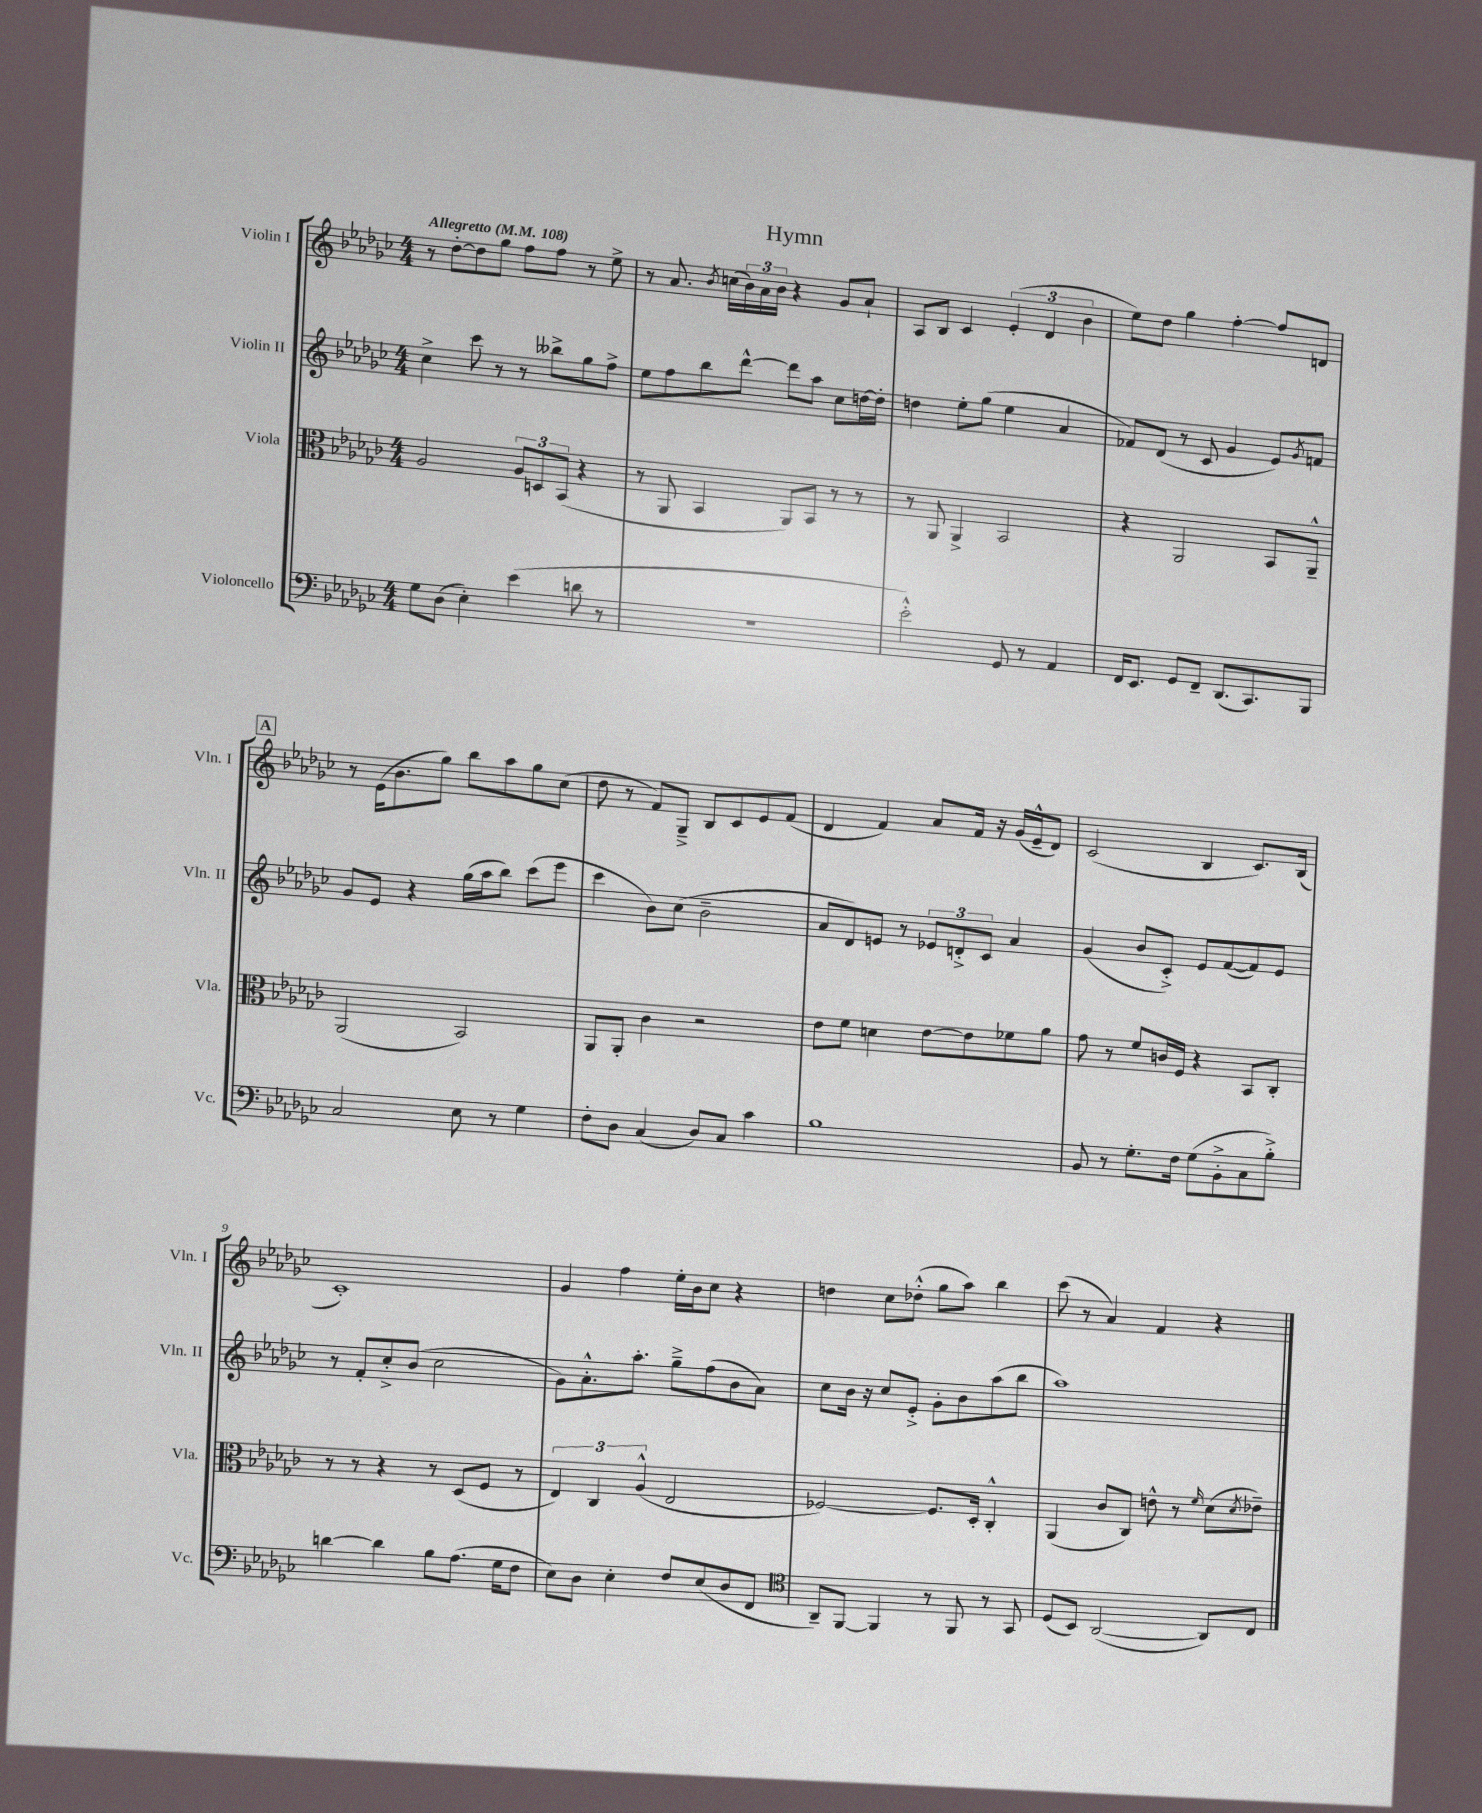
\header { title = "Hymn" }
<<
\new StaffGroup <<
\new Staff = "s0" \with { instrumentName = "Violin I" shortInstrumentName = "Vln. I" } {
    \clef treble \key ges \major \numericTimeSignature \time 4/4 \tempo "Allegretto" 4 = 108
    r8 des''8~-. des''8 ges''8 f''8 f''8 r8 ees''8-> |
    r8 aes'8. \acciaccatura { bes'8 } c''16( \tuplet 3/2 { bes'16) aes'16 bes'16 } r4 ges'8 aes'8-! |
    aes8 bes8 ces'4 \tuplet 3/2 { ees'4-.( des'4 bes'4 } |
    ees''8) des''8 ges''4 f''4~-. f''8 d'8 |
    \mark \markup { \box "A" } r8 ees'16( bes'8. ges''8) bes''8 aes''8 ges''8 ces''8( |
    des''8 r8 f'8) ges8---> bes8 ces'8 ees'8 f'8( |
    des'4 f'4) aes'8 f'16 r16 ges'16( ees'16---^ des'8) |
    ces'2( bes4 ces'8.) bes16( |
    ces'1-.) |
    ges'4 f''4 ees''16-. bes'16 ces''8 r4 |
    d''4 ces''8 des''8-.-^( ges''8 aes''8) bes''4 |
    ces'''8( r8 aes'4) f'4 r4 \bar "|." |
}
\new Staff = "s1" \with { instrumentName = "Violin II" shortInstrumentName = "Vln. II" } {
    \clef treble \key ges \major \numericTimeSignature \time 4/4
    ces''4-> ces'''8 r8 r8 beses''8-> ges''8 f''8-> |
    ees''8 f''8 bes''8 des'''8~-^ des'''8 aes''8 ces''8 d''16~ d''16-. |
    d''4 ees''8-. ges''8( ees''4 aes'4 |
    fes'8) des'8( r8 ces'8 ges'4 ees'8) \acciaccatura { ges'8 } f'8 |
    \mark \markup { \box "A" } ges'8 ees'8 r4 ges''16( aes''16 bes''8) ces'''8( ees'''8 |
    ces'''4 bes'8) ces''8( bes'2-- |
    aes'8 des'8) e'8 r8 \tuplet 3/2 { ees'8 d'8-.-> ces'8 } aes'4 |
    ges'4( bes'8 ces'8-.->) ees'8 f'8~( f'8) ees'8 |
    r8 f'8-. ces''8-.-> bes'8( ces''2 |
    ges'8) aes'8.-.-^ aes''8.-. ges''8---> f''8( bes'8 aes'8) |
    ces''8 bes'16 r16 ces''8 ees'8-.-> ges'8-. bes'8 aes''8( bes''8 |
    aes''1) \bar "|." |
}
\new Staff = "s2" \with { instrumentName = "Viola" shortInstrumentName = "Vla." } {
    \clef alto \key ges \major \numericTimeSignature \time 4/4
    aes2 \tuplet 3/2 { aes8 d8 bes,8( } r4 |
    r8 aes,8 bes,4 aes,8) bes,8 r8 r8 |
    r8 aes,8 aes,4-> bes,2 |
    r4 aes,2 bes,8 aes,8---^ |
    \mark \markup { \box "A" } aes,2( bes,2) |
    aes,8 aes,8-. ces'4 r2 |
    ees'8 f'8 d'4 ees'8~ ees'8 fes'8 aes'8 |
    ges'8 r8 f'8 c'16 f16 r4 bes,8 ces8-. |
    r8 r8 r4 r8 des8( f8 r8 |
    \tuplet 3/2 { ees4) ces4 aes4-^( } ees2 |
    fes2~) fes8. des16-. ces4-.-^ |
    aes,4( ces'8 ces8) e'8-^ r8 \grace { f'16 } des'8( \acciaccatura { des'8 } ees'8--) \bar "|." |
}
\new Staff = "s3" \with { instrumentName = "Violoncello" shortInstrumentName = "Vc." } {
    \clef bass \key ges \major \numericTimeSignature \time 4/4
    ges8 des8( ees4-.) ees'4( d'8 r8 |
    R1 |
    ees'2-.-^) ges,8 r8 aes,4 |
    f,16 ees,8. ges,8 f,8-- des,8.( ces,8.) bes,,8 |
    \mark \markup { \box "A" } ces2 ees8 r8 ges4 |
    f8-. des8 ces4( des8) ces8 ces'4 |
    bes1 |
    bes,8 r8 ges8.-. f16 ges8( bes,8-.-> ces8 bes8-.->) |
    d'4~ d'4 bes8 aes8.( ges16 f8 |
    ees8) des8 ees4-. f8 ees8( des8 f,8 |
    \clef tenor aes,8--) f,8~ f,4 r8 f,8 r8 ges,8 |
    des8( bes,8) aes,2~( aes,8) ces8 \bar "|." |
}
>>
>>
